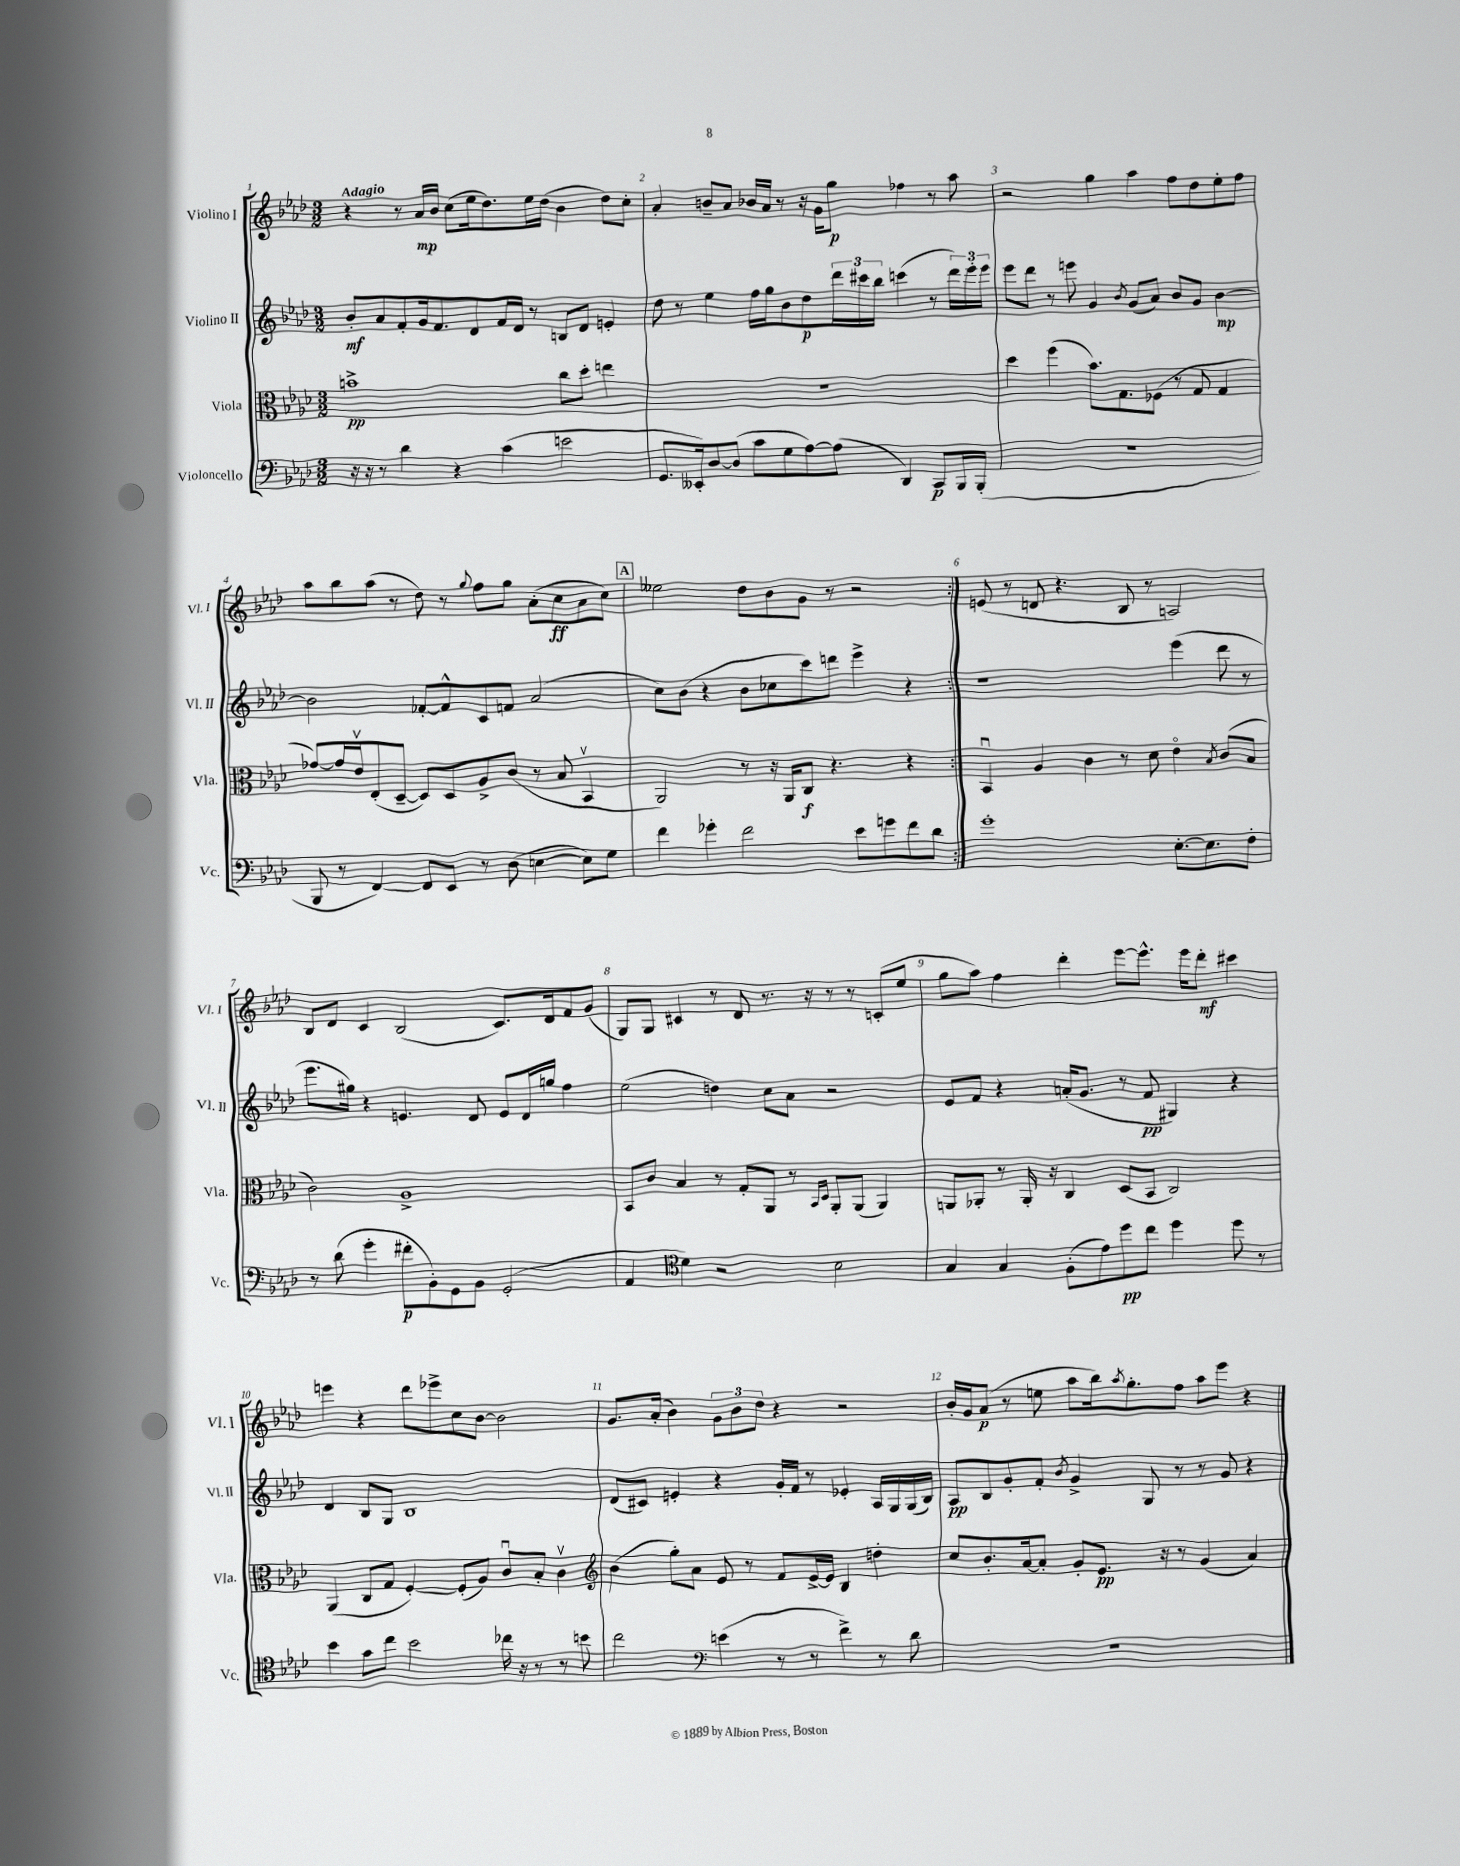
<<
\new StaffGroup <<
\new Staff = "s0" \with { instrumentName = "Violino I" shortInstrumentName = "Vl. I" } {
    \clef treble \key aes \major \numericTimeSignature \time 3/2 \tempo "Adagio"
    \repeat volta 2 { r4 r8 aes'16\mp bes'16 c''8( ees''16 des''8.) ees''16 des''16( bes'4 des''8) c''8-. |
    aes'4-. b'8-- aes'8 bes'16 aes'16 r8 r16 g'16 g''8\p fes''4 r8 aes''8 |
    r2 g''4 aes''4 f''8 des''8 ees''8-. f''8 |
    aes''8 bes''8 aes''8( r8 des''8) r8 \appoggiatura { g''8 } f''8 g''8 aes'8-.( c''8\ff aes'8 c''8) |
    \mark \markup { \box "A" } eeses''2 des''8 bes'8 g'8 r8 r2 | }
    e'8( r8 d'8 r4. bes8 r8 a2) |
    bes8 des'8 c'4 bes2( c'8.) des'16 f'8 g'8( |
    g8) g8 cis'4 r8 des'8 r8. r16 r8 r8 c'8-.( ees''8 |
    g''8 aes''8) f''4 des'''4-. ees'''8~ ees'''8.-^ ees'''16 des'''8-.\mf cis'''4 |
    e'''4 r4 des'''8 ees'''8-> c''8 bes'8~ bes'2 |
    g'8. aes'16-.( bes'4) \tuplet 3/2 { g'8 bes'8 des''8 } r4 r2 |
    bes'16-. g'16 aes'8\p( r8 e''8 aes''8 bes''16) \acciaccatura { aes''8 } g''8.-. f''8 aes''8 ees'''8 r4 \bar "|." |
}
\new Staff = "s1" \with { instrumentName = "Violino II" shortInstrumentName = "Vl. II" } {
    \clef treble \key aes \major \numericTimeSignature \time 3/2
    \repeat volta 2 { bes'8-.\mf aes'8 f'8-. g'16 f'8. des'8 f'16 des'16 r8 b8 des'8 e'4-. |
    des''8 r8 ees''4 f''16 g''16 bes'8 des''8\p \tuplet 3/2 { des'''16 cis'''16 bes''16 } c'''4( r8 \tuplet 3/2 { des'''16) ees'''16-. ees'''16 } |
    ees'''8 des'''8 r8 e'''8 g'4 \acciaccatura { bes'8 } g'8( aes'8) bes'8 g'8 bes'4~\mp |
    bes'2 fes'8~-. fes'8-^ c'8 f'8 aes'2( |
    \mark \markup { \box "A" } c''8) bes'8( r4 bes'8 ces''8 c'''8) d'''8 ees'''4-> r4 | }
    r1 ees'''4( des'''8 r8 |
    ees'''8. gis''16) r4 e'4. des'8 e'8 des'16 g''16 f''4 |
    ees''2( d''4) c''8 aes'8 r2 |
    ees'8 f'8 r4 a'16-.( g'8. r8 f'8\pp gis4) r4 |
    des'4 bes8 g8 bes1 |
    des'8( cis'8) e'4-. r4 g'16-. f'16 r8 ees'4-. aes16 g16 g16( bes16) |
    aes8\pp bes8 g'8-. f'8-. \acciaccatura { bes'8 } g'4-> g8 r8 r8 g'8 r4 \bar "|." |
}
\new Staff = "s2" \with { instrumentName = "Viola" shortInstrumentName = "Vla." } {
    \clef alto \key aes \major \numericTimeSignature \time 3/2
    \repeat volta 2 { b'1->\pp c''8 des''8-. e''4 |
    R1. |
    des''4 f''4( bes'8.) g8. fes8( r8 g8 g4 |
    ges'8~) ges'16 ees'16\upbow ees8-.( des8~-- des8) des8 aes8-> c'8( r8 bes8 bes,4\upbow |
    \mark \markup { \box "A" } aes,2) r8 r16 aes,16 c8\f r4. r4 | }
    bes,4\downbow aes4 c'4 r8 des'8 ees'4\flageolet \acciaccatura { bes8 } c'8( bes8 |
    c'2) aes1-> |
    bes,8 c'8 bes4 r8 g8-. aes,8 r8 \grace { bes,16 des16 } aes,8-. aes,8( aes,4) |
    a,8 aes,8-. r8 aes,16-. r16 c4 des8( bes,8 c2) |
    aes,4( c8 g8 f4~-.) f8-.( aes8) c'8\downbow bes8-. c'4\upbow |
    \clef treble bes'4( g''8-.) aes'8 ees'8 r8 f'8 ees'16~-> ees'16 bes4 d''4-. |
    c''8 bes'8.-. aes'16~ aes'8-. g'8-. ees'8.\pp r16 r8 g'4( aes'4) \bar "|." |
}
\new Staff = "s3" \with { instrumentName = "Violoncello" shortInstrumentName = "Vc." } {
    \clef bass \key aes \major \numericTimeSignature \time 3/2
    \repeat volta 2 { r16 r16 r8 des'4 r4 c'4( e'2 |
    g,8. eeses,16-.) des8~ des8( c'8 g8 aes8~) aes8( des,4) c,8\p bes,,16 bes,,16-.( |
    R1. |
    bes,,8 r8 f,4~) f,8 ees,8 r8 des8( e4~ e8) g8 |
    \mark \markup { \box "A" } f'4 ges'4-. f'2 ees'8 g'8 f'8 des'8 | }
    g'1-. ees8.~-. ees8. f8-. |
    r8 des'8( g'4-. fis'8-.\p bes,8-.) g,8 bes,8 g,2-.( |
    aes,4 \clef tenor des'4) r2 bes2 |
    g4 g4 f8-.( ees'8) des''8\pp c''8 des''4 des''8 r8 |
    bes'4 g'8 c''8 bes'2 ces''16 r16 r8 r8 b'8 |
    c''2 \clef bass e'4( r8 r8 f'4->) r8 des'8 |
    R1. \bar "|." |
}
>>
>>
\layout { \context { \Score \override BarNumber.break-visibility = ##(#f #t #t) barNumberVisibility = #all-bar-numbers-visible } }
